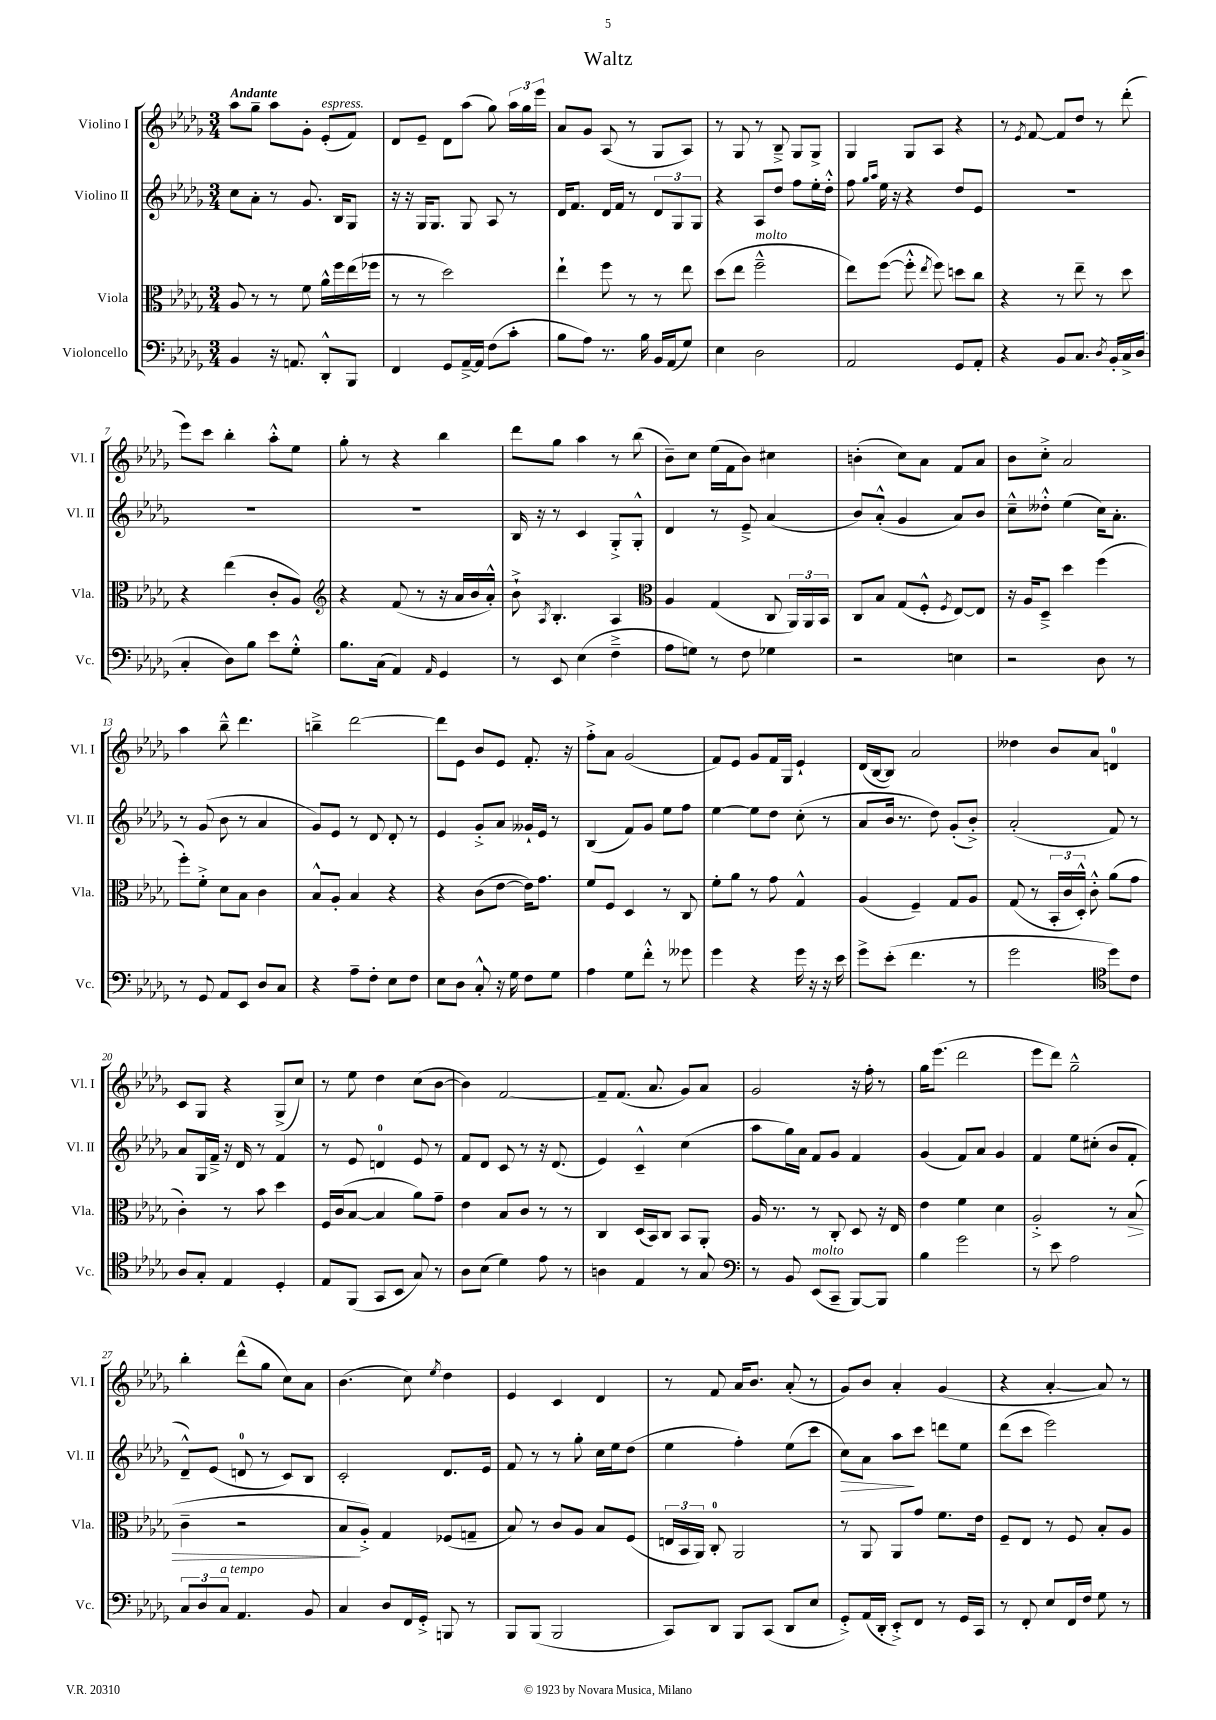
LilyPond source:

\header { title = "Waltz" }
<<
\new StaffGroup <<
\new Staff = "s0" \with { instrumentName = "Violino I" shortInstrumentName = "Vl. I" } {
    \clef treble \key des \major \numericTimeSignature \time 3/4 \tempo "Andante"
    \autoBeamOff aes''8[ ges''8]-- aes''8[ ges'8]-. ees'8[-.^\markup { \italic "espress." }( f'8]) |
    des'8[ ees'8]-- des'8[ aes''8]( ges''8) \tuplet 3/2 { aes''16[ ges''16 ees'''16] } |
    aes'8[ ges'8] aes8( r8 ges8[ aes8]) |
    r8 ges8 r8 bes8---> ges8[ ges8]-> |
    ges4 ges8[ aes8] r4 |
    r8 \acciaccatura { ees'8 } f'8~ f'8[ des''8] r8 des'''8-.( |
    ees'''8[) c'''8] bes''4-. aes''8[-.-^ ees''8] |
    ges''8-. r8 r4 bes''4 |
    des'''8[ ges''8] aes''4 r8 bes''8( |
    bes'8[--) c''8] ees''16[( f'16 bes'8]) cis''4 |
    b'4-.( c''8[) aes'8] f'8[ aes'8] |
    bes'8[ c''8]-.-> aes'2 |
    aes''4 bes''8---^ des'''4. |
    b''4---> des'''2~ |
    des'''8[ ees'8] bes'8[ ees'8] f'8.-. r16 |
    f''8[-.-> aes'8] ges'2( |
    f'8[) ees'8] ges'8[ f'16 ges16] ees'4-! |
    des'16[( bes16~ bes8]) aes'2 |
    deses''4 bes'8[ aes'8] d'4-0 |
    c'8[ ges8] r4 ges8[->( c''8]) |
    r8 ees''8 des''4 c''8[( bes'8]~ |
    bes'4) f'2~ |
    f'8[-- f'8.]( aes'8. ges'8[) aes'8] |
    ges'2 r16 f''16-. r8 |
    ges''16[ ees'''8.]( des'''2 |
    ees'''8[ des'''8]) ges''2---^ |
    bes''4-. des'''8[-^( ges''8] c''8[) aes'8] |
    bes'4.( c''8) \acciaccatura { ees''8 } des''4 |
    ees'4 c'4 des'4 |
    r8 f'8 aes'16[ bes'8.] aes'8-.( r8 |
    ges'8[) bes'8] aes'4-. ges'4( |
    r4 aes'4~-. aes'8) r8 \bar "|." |
}
\new Staff = "s1" \with { instrumentName = "Violino II" shortInstrumentName = "Vl. II" } {
    \clef treble \key des \major \numericTimeSignature \time 3/4
    \autoBeamOff c''8[ aes'8]-. r8 ges'8. bes16[ ges8] |
    r16 r16 ges16[ ges8.] ges8 aes8 r8 |
    des'16[ f'8.] des'16[ f'16] r8 \tuplet 3/2 { des'8[ ges8 ges8] } |
    r4 aes8[ des''8] f''8[ ees''16-. des''16]-.-^ |
    f''8 \grace { ges''16[ aes''16] } ees''16 r16 r4 des''8[ ees'8] |
    R2. |
    R2. |
    R2. |
    bes16 r16 r8 c'4 ges8[-.-> ges8]-.-^ |
    des'4 r8 ees'8---> aes'4( |
    bes'8[) aes'8]-.-^( ges'4 aes'8[) bes'8] |
    c''8[---^ deses''8]-.-^ ees''4( c''16[) aes'8.]-. |
    r8 ges'8( bes'8 r8 aes'4 |
    ges'8[) ees'8] r8 des'8 des'8-. r8 |
    ees'4 ges'8[-.-> aes'8] geses'16[-! ees'16] r8 |
    bes4( f'8[) ges'8] ees''8[ f''8] |
    ees''4~ ees''8[ des''8] c''8-.( r8 |
    aes'8[ bes'16] r8. des''8) ges'8[-.( bes'8]-.->) |
    aes'2-.( f'8) r8 |
    aes'8[ ges16 f'16]---> r16 des'16 r8 f'4 |
    r8 ees'8 d'4-0 ees'8 r8 |
    f'8[ des'8] c'8 r8 r16 des'8.( |
    ees'4) c'4---^ c''4( |
    aes''8[ ges''16) aes'16] f'8[ ges'8] f'4 |
    ges'4( f'8[) aes'8] ges'4 |
    f'4 ees''8[ cis''8]-.( bes'8[ f'8]-. |
    des'8[---^) ees'8]( d'8-0 r8 c'8[) bes8] |
    c'2-. des'8.[ ees'16] |
    f'8 r8 r8 ges''8-. c''16[ ees''16 des''8]( |
    ees''4 f''4-.) ees''8[( c'''8] |
    c''8[\>) aes'8] aes''8[\! c'''8] d'''8[ ees''8] |
    des'''8[( c'''8] ees'''2) \bar "|." |
}
\new Staff = "s2" \with { instrumentName = "Viola" shortInstrumentName = "Vla." } {
    \clef alto \key des \major \numericTimeSignature \time 3/4
    \autoBeamOff aes8 r8 r8 f'8 aes'16[-^ f''16 ees''16( fes''16] |
    r8 r8 des''2) |
    ees''4-! f''8 r8 r8 ees''8 |
    des''8[( ees''8] f''2---^^\markup { \italic "molto" } |
    ees''8[) f''8]~( f''8-.-^ \acciaccatura { ees''8 } f''8) d''8[ c''8] |
    r4 r8 ees''8-- r8 des''8 |
    r4 ees''4( c'8[-. aes8]) |
    \clef treble r4 f'8( r8 r16 aes'16[ bes'16 aes'16]-.-^) |
    bes'8-!-> \acciaccatura { aes8 } bes4.-. aes4 |
    \clef alto aes4 ges4( c8 \tuplet 3/2 { aes,16[) aes,16 bes,16] } |
    c8[ bes8] ges8[( f8]-.-^ \acciaccatura { f8 } ees8[~) ees8] |
    r16 aes16[ des8]---> des''4 f''4( |
    f''8[-.) f'8]-.-> des'8[ bes8] c'4 |
    bes8[-^ aes8]-. bes4 r4 |
    r4 c'8[( ees'8]~ ees'16[) ges'8.] |
    f'8[ f8] des4 r8 c8 |
    f'8[-. aes'8] r8 ges'8 ges4-^ |
    aes4( f4--) ges8[ aes8] |
    ges8( r8 \tuplet 3/2 { bes,16[-. c'16 des16]-.-^) } c'8-.-^ aes'8[( ges'8] |
    c'4-.) r8 bes'8 des''4 |
    f16[ c'16( bes8]~ bes4 aes'8[) ges'8]-- |
    ees'4 bes8[ c'8] r8 r8 |
    c4 des16[( bes,16) c8] bes,8[ aes,8]-. |
    aes16 r8. r8 c8-. des8 r16 ees16 |
    ees'4 f'4 des'4 |
    aes2-.-> r8 bes8\>( |
    c'4-- r2 |
    bes8[\! aes8]-.->) ges4 fes8[( g8]-- |
    bes8) r8 c'8[ aes8] bes8[ f8]( |
    \tuplet 3/2 { e16[ bes,16 aes,16]) } c8-0-. aes,2 |
    r8 aes,8 aes,8[ ges'8] f'8.[ ees'16] |
    f8[-- ees8] r8 f8 bes8[-. aes8] \bar "|." |
}
\new Staff = "s3" \with { instrumentName = "Violoncello" shortInstrumentName = "Vc." } {
    \clef bass \key des \major \numericTimeSignature \time 3/4
    \autoBeamOff bes,4 r16 a,8. des,8[-.-^ bes,,8] |
    f,4 ges,8[ aes,16~---> aes,16] f8[( c'8]-. |
    bes8[ aes8]) r8. bes16 bes,16[ aes,16( ges8]) |
    ees4 des2 |
    aes,2 ges,8[ aes,8]-. |
    r4 bes,8[ c8.] \acciaccatura { des8 } bes,16[-. c16-> des16]( |
    c4-. des8[) bes8] ees'8[ ges8]-.-^ |
    bes8.[ c16]( aes,4) \grace { aes,16 } ges,4 |
    r8 ees,8 ees4( f4---> |
    aes8[ g8]) r8 f8 ges4 |
    r2 e4 |
    r2 des8 r8 |
    r8 ges,8 aes,8[ ees,8] des8[ c8] |
    r4 aes8[-- f8]-. ees8[ f8] |
    ees8[ des8] c8-.-^ r16 ges16 f8[ ges8] |
    aes4 ges8[ f'8]-.-^ r8 geses'8 |
    ges'4 r4 ges'16 r16 r16 ees'16 |
    ges'8[-> ees'8]-.( f'4. r8 |
    ges'2 \clef tenor des''8[) c'8] |
    aes8[ ges8]-. ees4 des4-. |
    ees8[ f,8]( ges,8[ bes,8] ges8) r8 |
    aes8[ bes8]( des'4) ees'8 r8 |
    a4 ees4 r8 ges8 |
    \clef bass r8 bes,8 ees,8[^\markup { \italic "molto" }( c,8]-- bes,,8[~) bes,,8] |
    bes4 ges'2 |
    r8 ees'8 aes2 |
    \tuplet 3/2 { c8[ des8 c8]^\markup { \italic "a tempo" } } aes,4. bes,8 |
    c4 des8[ f,16 ges,16]-.-> b,,8 r8 |
    bes,,8[ bes,,8]( bes,,2 |
    c,8[) des,8] bes,,8[ c,8]( des,8[ ees8] |
    ges,8[-.->) aes,16( des,16]-. ees,8[-.->) f,8] r8 ges,16[ c,16] |
    r8 f,8-. ees8[ f,16 f16] ges8 r8 \bar "|." |
}
>>
>>
